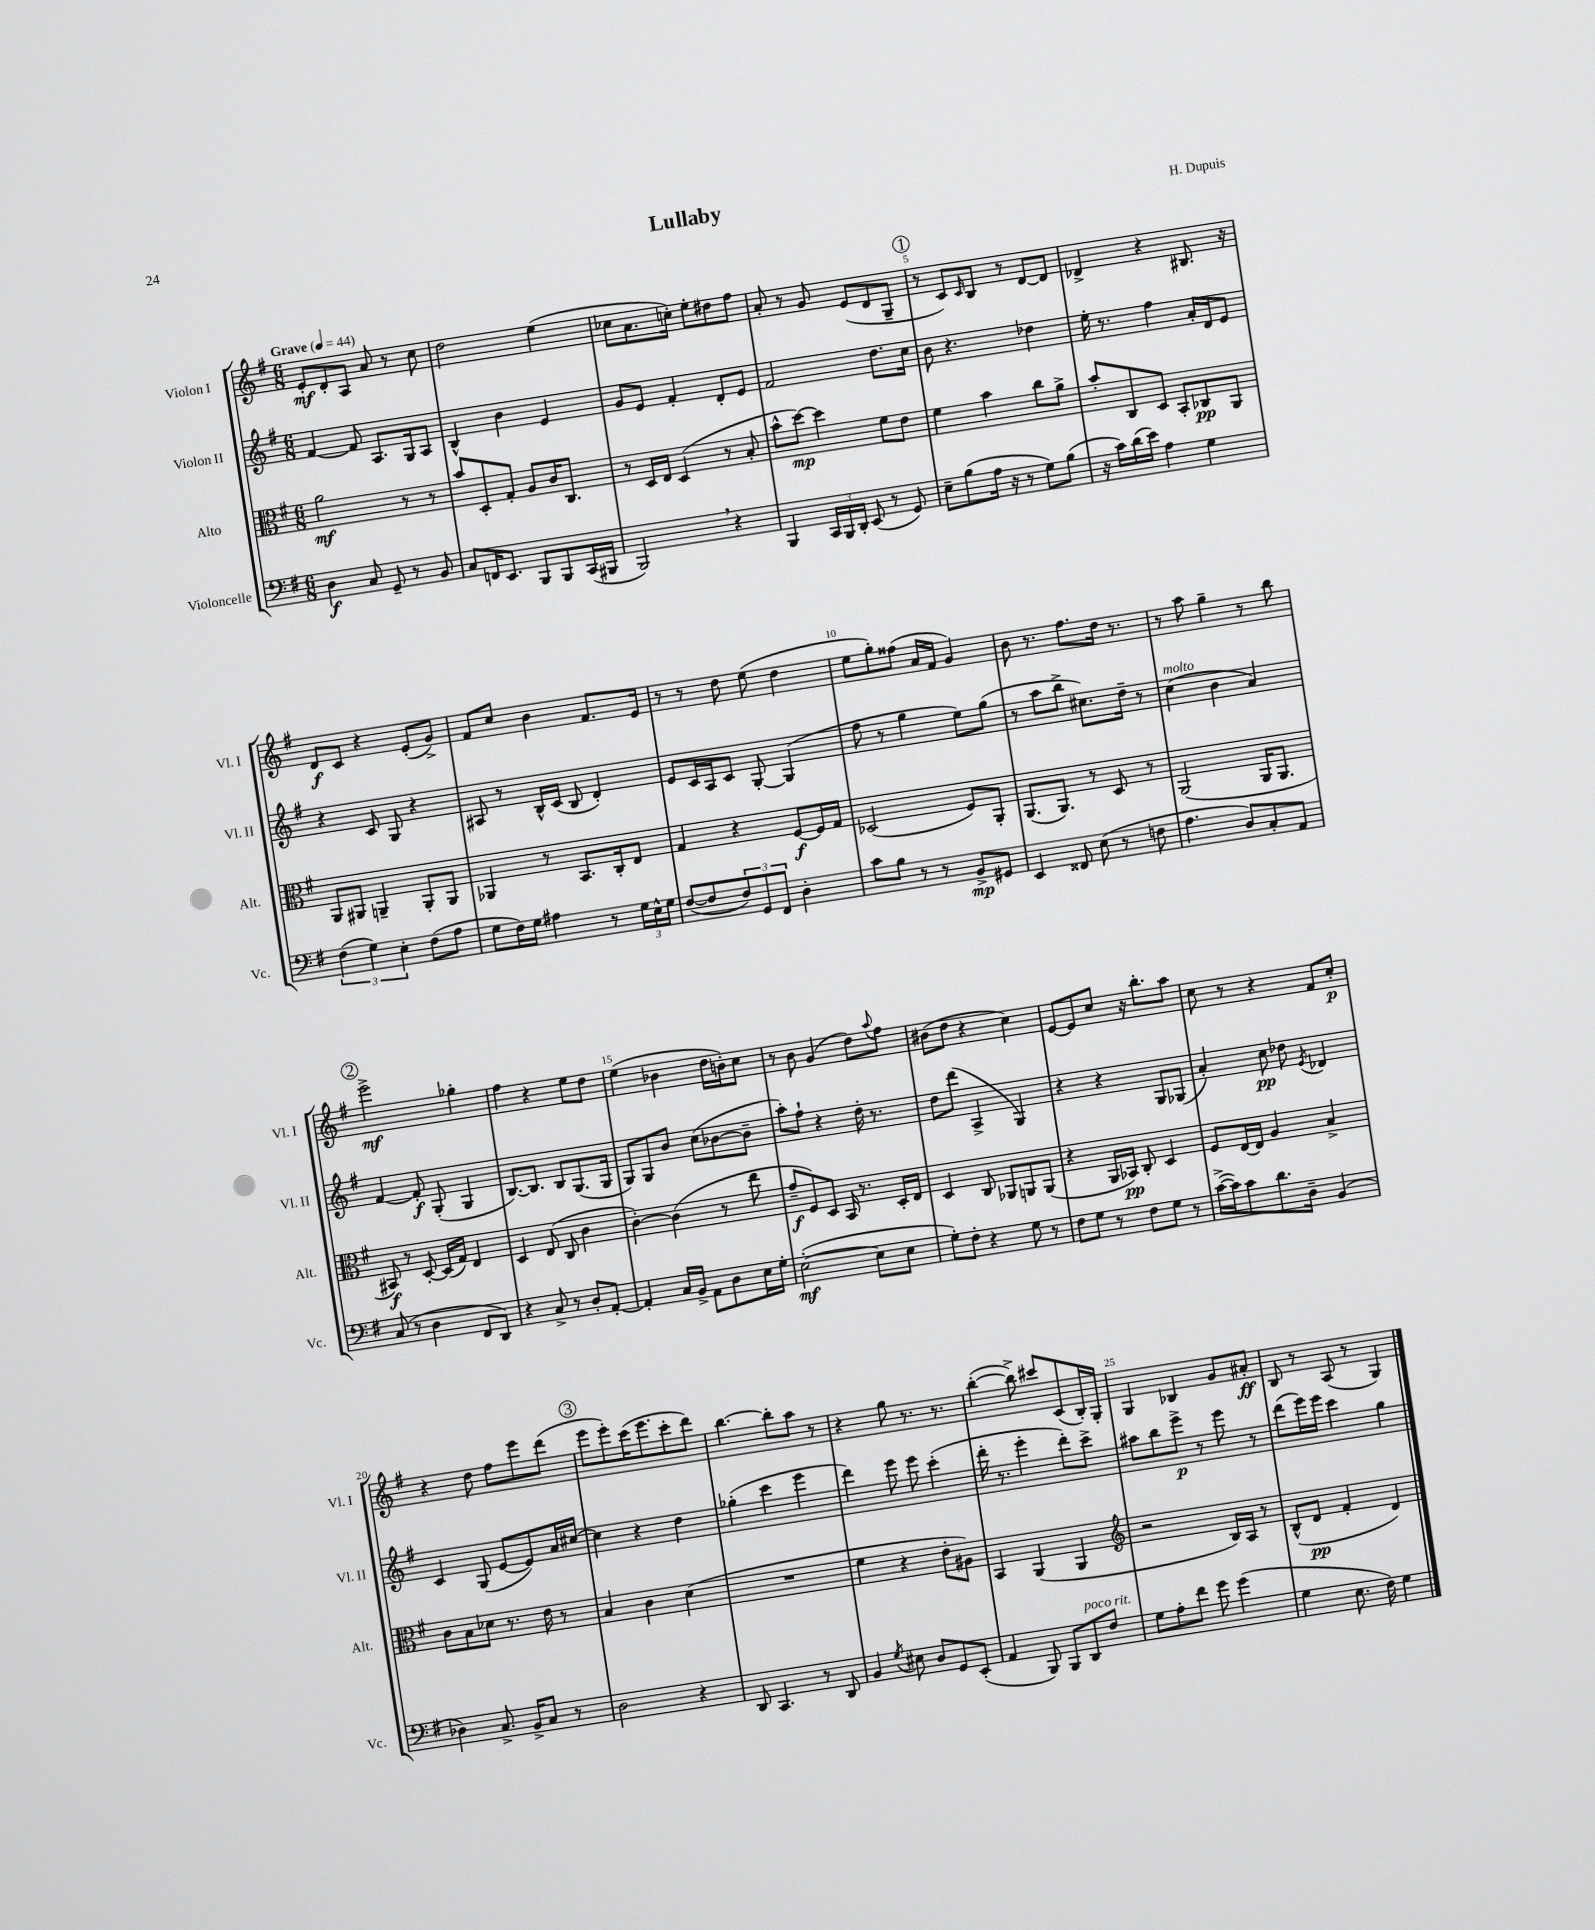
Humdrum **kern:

**kern	**dynam	**kern	**dynam	**kern	**dynam	**kern	**dynam
*part4	*part4	*part3	*part3	*part2	*part2	*part1	*part1
*staff4	*staff4	*staff3	*staff3	*staff2	*staff2	*staff1	*staff1
*I"Violoncelle	*	*I"Alto	*	*I"Violon II	*	*I"Violon I	*
*I'Vc.	*	*I'Alt.	*	*I'Vl. II	*	*I'Vl. I	*
*clefF4	*	*clefC3	*	*clefG2	*	*clefG2	*
*k[f#]	*	*k[f#]	*	*k[f#]	*	*k[f#]	*
*M6/8	*	*M6/8	*	*M6/8	*	*M6/8	*
*MM44	*	*MM44	*	*MM44	*	*MM44	*
=1	=1	=1	=1	=1	=1	=1	=1
!	!	!	!	!	!	!LO:TX:a:B:t=Grave	!
4D\	f	2a\	mf	[4f#/	.	8e'/L	mf
.	.	.	.	.	.	8d'/	.
8C/	.	.	.	8f#/]	.	8A/J	.
8GG~/	.	.	.	8.A/L	.	8a/	.
8r	.	8r	.	.	.	8r	.
.	.	.	.	16G/k	.	.	.
8BB/	.	8r	.	8A/J	.	8cc\	.
=2	=2	=2	=2	=2	=2	=2	=2
8C/L	.	8b/L	.	4B^^/	.	2dd\	.
16FFn/K	.	8D'/	.	.	.	.	.
8.EE/J	.	.	.	.	.	.	.
.	.	8G'/J	.	4b\	.	.	.
8BBB/L	.	8A/L	.	.	.	.	.
8BBB/	.	16c/K	.	4e/	.	(4ee\	.
.	.	8.C/J	.	.	.	.	.
(16CC/L	.	.	.	.	.	.	.
16BBB#X/JJ	.	.	.	.	.	.	.
=3	=3	=3	=3	=3	=3	=3	=3
2BBB,/)	.	8r	.	8g/L	.	8cc-X\L	.
.	.	16D/LL	.	8e/J	.	8.a\	.
.	.	16E/JJ	.	.	.	.	.
.	.	(4D/	.	4f#'/	.	.	.
.	.	.	.	.	.	16ccn'\Jk)	.
.	.	.	.	.	.	8ee'\L	.
4r	.	8r	.	8d'/L	.	8dd#X\	.
.	.	8B'/	.	8e/J	.	8ff#\J	.
=4	=4	=4	=4	=4	=4	=4	=4
4BBB/	.	8b^^\L	.	2f#/	.	8a'/	.
.	.	[8dd\J)	mp	.	.	8r	.
24CC/LL	.	4dd\]	.	.	.	8g/	.
24BBB/	.	.	.	.	.	.	.
24DD'/JJ	.	.	.	.	.	.	.
(8EE/	.	.	.	.	.	(8e/L	.
8r	.	8f#\L	.	8.dd\L	.	8d/	.
8GG/)	.	8e\J	.	.	.	8G~/J	.
.	.	.	.	16cc\Jk	.	.	.
!!LO:REH:place=s1:t=1
=5	=5	=5	=5	=5	=5	=5	=5
8E~\L	.	4f#\	.	8b\	.	8r	.
(8B\	.	.	.	4.r	.	8c/L)	.
.	.	.	.	.	.	16qqc/	.
16A\Jk	.	4b\	.	.	.	8B/J	.
16r	.	.	.	.	.	.	.
8r	.	.	.	.	.	8r	.
8G\L)	.	8cc\L	.	4dd-X\	.	[8d/L	.
(8B\J	.	8a^\J	.	.	.	8d/J]	.
=6	=6	=6	=6	=6	=6	=6	=6
16r	.	8b'/L	.	16ee'\	.	4d-X^/	.
16c\LL)	.	.	.	8.r	.	.	.
(16d\	.	8C/	.	.	.	.	.
16e\JJ)	.	.	.	.	.	.	.
4A\	.	8D/J	.	4ff#\	.	4r	.
.	.	8BB'/L	.	.	.	.	.
4G\	.	8C-X/	pp	16a'/LL	.	8.B#X/	.
.	.	.	.	16d/J	.	.	.
.	.	8AA/J	.	8e/J	.	.	.
.	.	.	.	.	.	16r	.
!!LO:LB:g=z
=7	=7	=7	=7	=7	=7	=7	=7
(6F#\	.	8AA/L	.	4r	.	8d/L	f
.	.	8AA#X/J	.	.	.	8c/J	.
6G\)	.	.	.	.	.	.	.
.	.	4AAn~/	.	8c/	.	4r	.
6E'\	.	.	.	.	.	.	.
.	.	.	.	8G/	.	.	.
(8F#\L	.	8AA'/L	.	4r	.	(8e'/L	.
8A\J	.	8AA/J	.	.	.	8g^/J)	.
=8	=8	=8	=8	=8	=8	=8	=8
8G\L	.	4AA-X/	.	8A#X/	.	8f#/L	.
16F#\L)	.	.	.	8r	.	8cc/J	.
16G\JJ	.	.	.	.	.	.	.
4A#X\	.	8r	.	16B^^/LL	.	4b\	.
.	.	.	.	(16c/JJ	.	.	.
.	.	8.BB/L	.	8B/	.	.	.
8r	.	.	.	4d'/)	.	8.f#/L	.
.	.	16C'/k	.	.	.	.	.
24G\LL	.	8E/J	.	.	.	.	.
24E^^\	.	.	.	.	.	.	.
.	.	.	.	.	.	16e/Jk	.
24G\JJ	.	.	.	.	.	.	.
=9	=9	=9	=9	=9	=9	=9	=9
([8F#/L	.	4G/	.	8e/L	.	8r	.
8F#/]	.	.	.	16c/L	.	8r	.
.	.	.	.	16A/J	.	.	.
12F#/)	.	4r	.	8c/J	.	8dd\	.
12GG/	.	.	.	.	.	.	.
.	.	.	.	[8G'/	.	(8ee\	.
12FF#/J	.	.	.	.	.	.	.
4D'\	.	[8F#/L	f	(4G/]	.	4dd\	.
.	.	16F#/L]	.	.	.	.	.
.	.	16G/JJ	.	.	.	.	.
=10	=10	=10	=10	=10	=10	=10	=10
8c\L	.	(2D-X/	.	8ff#\	.	8ee\L	.
8B\J	.	.	.	8r	.	8gg'\)	.
8r	.	.	.	4gg\	.	(8ff##X\J	.
8r	.	.	.	.	.	16a/LL	.
.	.	.	.	.	.	16f#/JJ	.
8BB^/L	mp	8F#/L)	.	8ee\L)	.	4g/)	.
8GG#X/J	.	8AA'/J	.	(8gg\J	.	.	.
=11	=11	=11	=11	=11	=11	=11	=11
4EE/	.	(8.AA/L	.	8r	.	8b\	.
.	.	.	.	8aa\L	.	8.r	.
.	.	8.AA/J)	.	.	.	.	.
8FF##X/	.	.	.	8bb^\J	.	.	.
.	.	.	.	.	.	8.ff#\L	.
(8E\	.	8r	.	8.cc#X\L)	.	.	.
8r	.	8D/	.	.	.	16dd\Jk	.
.	.	.	.	16dd~\Jk	.	8.r	.
8Fn\	.	8r	.	8r	.	.	.
=12	=12	=12	=12	=12	=12	=12	=12
!	!	!	!	!LO:TX:a:i:t=molto	!	!	!
4.A\	.	(2AA/	.	(4cc\	.	8r	.
.	.	.	.	.	.	8aa\	.
.	.	.	.	4b\	.	4gg~\	.
8D/L)	.	.	.	.	.	.	.
8C'/	.	16AA/KL	.	4a/)	.	8r	.
.	.	8.AA/J	.	.	.	.	.
8AA/J	.	.	.	.	.	8bb\	.
!!LO:LB:g=z
!!LO:REH:place=s1:t=2
=13	=13	=13	=13	=13	=13	=13	=13
(8C/	.	8BB#X/)	f	[4f#/	.	2eee^\	mf
8r	.	8r	.	.	.	.	.
4D\	.	[8D'/	.	8f#'/]	f	.	.
.	.	(16D/LL]	.	(8G'/	.	.	.
.	.	16G/JJ)	.	.	.	.	.
8FF#/L	.	4E/	.	4G/	.	4gg-X'\	.
8DD/J)	.	.	.	.	.	.	.
=14	=14	=14	=14	=14	=14	=14	=14
4r	.	4D/	.	[8.B/L)	.	4ff#\	.
.	.	.	.	8.B/J]	.	.	.
8C^/	.	(8E/	.	.	.	4r	.
8r	.	8C/	.	8B/L	.	.	.
8D'/L	.	4c\	.	(8.G/	.	8ee\L	.
[8AA'/J	.	.	.	.	.	8dd\J	.
.	.	.	.	16G/Jk	.	.	.
=15	=15	=15	=15	=15	=15	=15	=15
4AA'/]	.	[4c'\)	.	8G/L)	.	(4ee\	.
.	.	.	.	8G/	.	.	.
16C/LL	.	(4c\]	.	8b/J	.	4b-X\	.
16BB^/JJ	.	.	.	.	.	.	.
8AA\L	.	.	.	(8cc\L	.	.	.
8D\	.	8r	.	[8b-X\	.	16dd\LL	.
.	.	.	.	.	.	16bn'\J)	.
16E\L	.	8ee\	.	8b-~\J]	.	8cc\J	.
16G'\JJ	.	.	.	.	.	.	.
=16	=16	=16	=16	=16	=16	=16	=16
([2E'\	mf	8g~/L	f	8aa'\L)	.	8r	.
.	.	8F#/)	.	8ff#`\J	.	8b\	.
.	.	8D/J	.	4r	.	(4g/	.
.	.	16BB/	.	.	.	.	.
.	.	8.r	.	.	.	.	.
8E\L]	.	.	.	16dd'\	.	8dd\L)	.
.	.	.	.	8.r	.	.	.
.	.	.	.	.	.	8qqaa/	.
8E\J	.	16D'/LL	.	.	.	8ff#\J	.
.	.	16E/JJ	.	.	.	.	.
=17	=17	=17	=17	=17	=17	=17	=17
8G'\L)	.	4D/	.	8dd\L	.	(8b#X\L	.
8F#'\J	.	.	.	(8ddd\J	.	8dd\J	.
4r	.	8C/	.	4A^/	.	4r	.
.	.	8AA-X/L	.	.	.	.	.
8G\	.	8AAn/	.	4G/)	.	4cc\)	.
8r	.	(8AA/J	.	.	.	.	.
=18	=18	=18	=18	=18	=18	=18	=18
8F#\L	.	4r	.	4r	.	[8e/L	.
8G\J	.	.	.	.	.	8e/]	.
8r	.	16AA/LL	.	4r	.	8cc/J	.
.	.	16BB-X/JJ)	pp	.	.	.	.
8F#\L	.	8C'/	.	.	.	16r	.
.	.	.	.	.	.	8.bb'\L	.
8G\J	.	4D/	.	8G/L	.	.	.
8r	.	.	.	(8G-X/J	.	8aa\J	.
=19	=19	=19	=19	=19	=19	=19	=19
([16c^\LL	.	8F#/L	.	4a'/)	.	8cc\	.
16c\J])	.	.	.	.	.	.	.
8c\	.	[16E/L	.	.	.	8r	.
.	.	16E/JJ]	.	.	.	.	.
8.d\	.	4A/	.	8cc\	pp	4r	.
.	.	.	.	8dd-X\	.	.	.
16D~\Jk	.	.	.	.	.	.	.
.	.	.	.	8qe/	.	.	.
(4BB/	.	4B^/	.	4d-X/	.	8f#/L	.
.	.	.	.	.	.	8cc'/J	p
!!LO:LB:g=z
=20	=20	=20	=20	=20	=20	=20	=20
4D-X\)	.	8c\L	.	4c/	.	4r	.
.	.	8B\	.	.	.	.	.
8.C^/	.	8d-X\J	.	(8G/	.	8dd\	.
.	.	8.r	.	[8e/L	.	8ff#\L	.
16BB^/KL	.	.	.	.	.	.	.
8C/J	.	.	.	8e/])	.	8eee\	.
.	.	16e\	.	.	.	.	.
8r	.	8r	.	16a/L	.	(8ddd\J	.
.	.	.	.	[16cc#X/JJ	.	.	.
!!LO:REH:place=s1:t=3
=21	=21	=21	=21	=21	=21	=21	=21
2D\	.	4B/	.	4cc#\]	.	8eee\L	.
.	.	.	.	.	.	8eee'\)	.
.	.	4c\	.	4r	.	(16ccc\K	.
.	.	.	.	.	.	8.eee\	.
4r	.	(4d\	.	4dd\	.	8ccc'\	.
.	.	.	.	.	.	8ddd\J)	.
=22	=22	=22	=22	=22	=22	=22	=22
8DD/	.	2.r	.	(4gg-X'\	.	[4.bb\	.
4.CC/	.	.	.	.	.	.	.
.	.	.	.	4ccc\	.	.	.
.	.	.	.	.	.	8bb'\L]	.
8r	.	.	.	4eee\	.	8aa\J	.
8DD/	.	.	.	.	.	8r	.
=23	=23	=23	=23	=23	=23	=23	=23
4BB/	.	4f#\	.	4ddd\)	.	4r	.
8qG/	.	.	.	.	.	.	.
8E#X\	.	4r	.	8eee\	.	8gg\	.
8D/L	.	.	.	8eee\	.	8.r	.
8GG/	.	8e'\L	.	(4ccc'\	.	.	.
.	.	.	.	.	.	8.r	.
(8EE'/J	.	8A#X\J)	.	.	.	.	.
=24	=24	=24	=24	=24	=24	=24	=24
4AA/	.	4BB/	.	16ddd'\	.	([4bb'\	.
.	.	.	.	8.r	.	.	.
8BBB/)	.	(4AA/	.	4eee'\	.	8bb^\])	.
8BBB/L	.	.	.	.	.	8ccc#X/L	.
!LO:TX:a:i:t=poco rit.	!	!	!	!	!	!	!
8DD/	.	4AA/	.	8ddd'\L)	.	(8c/	.
8F#/J	.	.	.	8ccc^\J	.	16B'/L)	.
.	.	.	.	.	.	16G'/JJ	.
=25	=25	=25	=25	=25	=25	=25	=25
*	*	*clefG2	*	*	*	*	*
8G\L	.	2r	.	8aa#X\L	.	4G/	.
8A'\	.	.	.	8bb\	.	.	.
8f#\J	.	.	.	8eee^\J	p	4B-X/	.
8g\	.	.	.	8r	.	.	.
(4g\	.	16B/LL)	.	8eee\	.	8g/L	.
.	.	16A/JJ	.	.	.	.	.
.	.	8r	.	8r	.	8a#X'/J	ff
=26	=26	=26	=26	=26	=26	=26	=26
4G\	.	(8B^^/L	.	(8ddd\L	.	8B/	.
.	.	8d/J	pp	16eee\L)	.	8r	.
.	.	.	.	16eee\JJ	.	.	.
8.E\	.	4f#'/	.	4ccc\	.	(8A/	.
.	.	.	.	.	.	8r	.
16F#\)	.	.	.	.	.	.	.
4G\	.	4d/)	.	4gg\	.	4G/)	.
==	==	==	==	==	==	==	==
*-	*-	*-	*-	*-	*-	*-	*-
